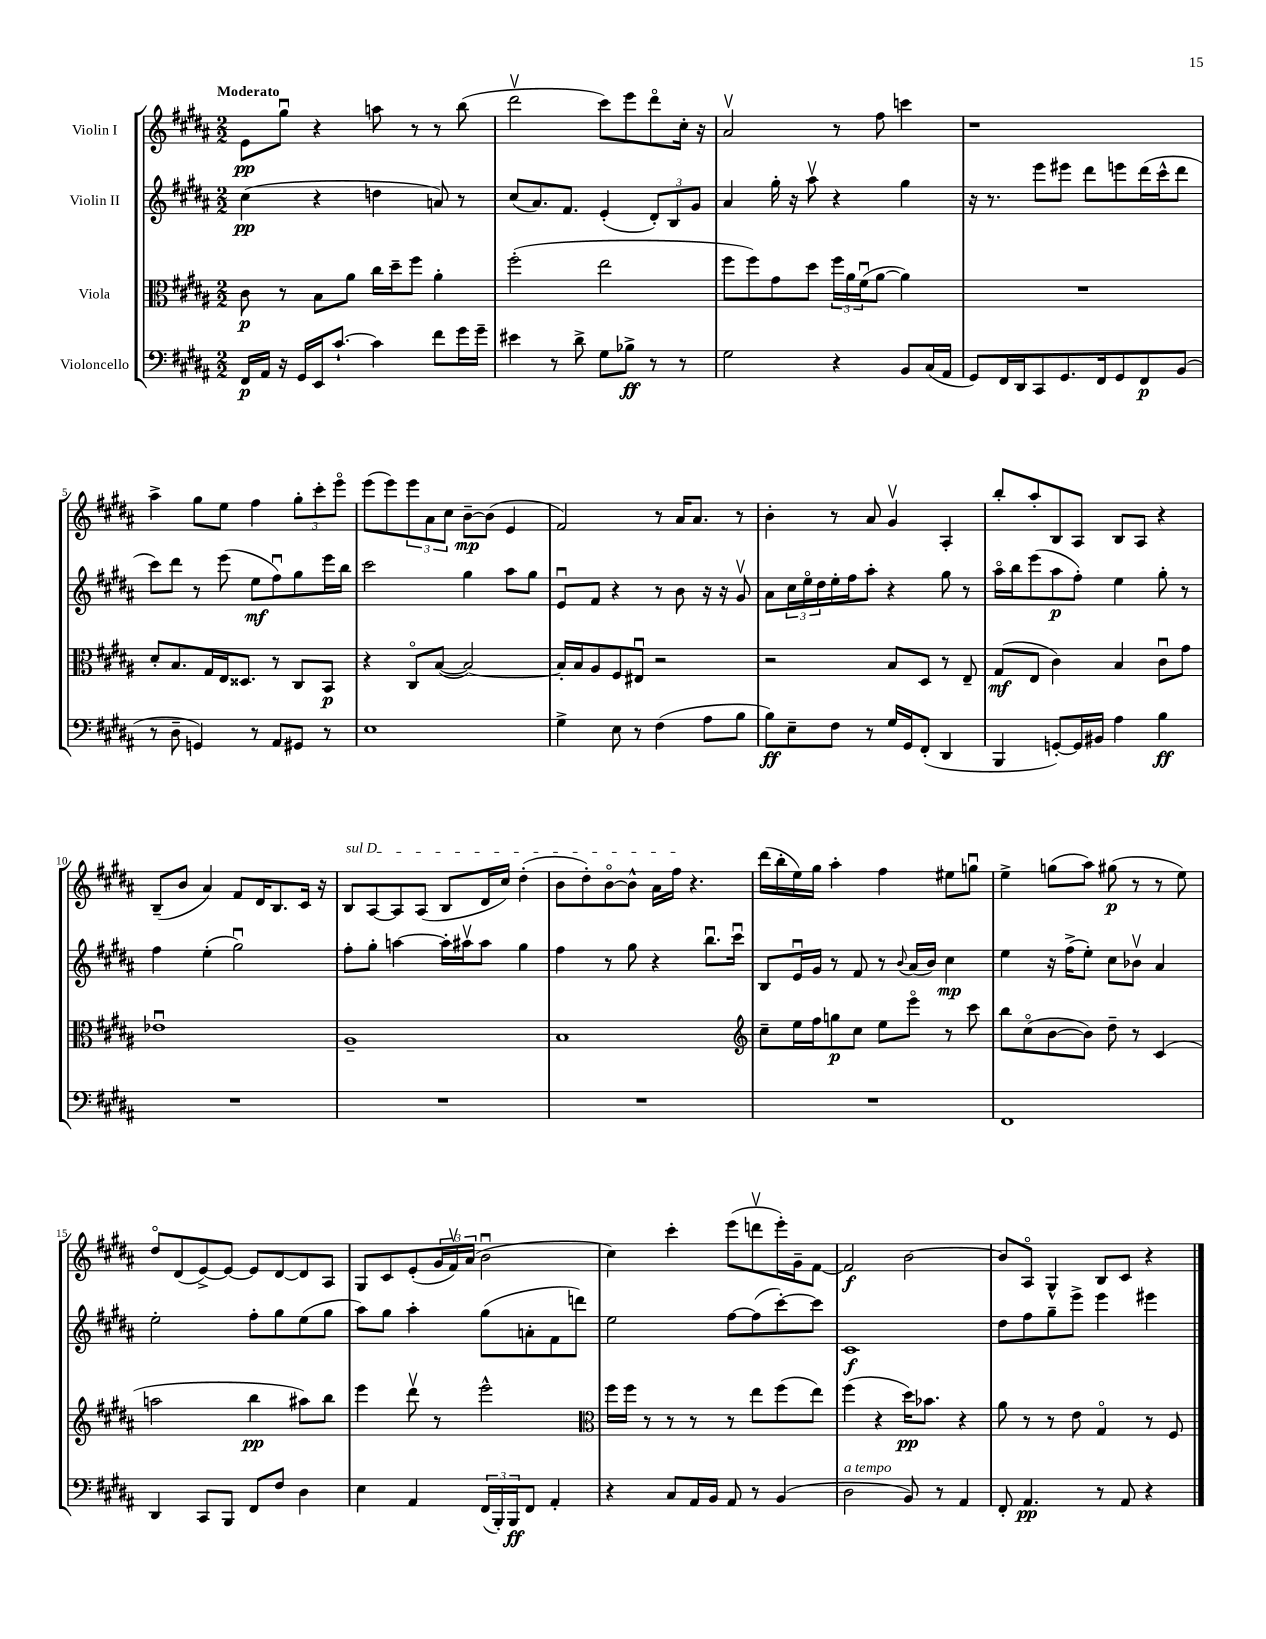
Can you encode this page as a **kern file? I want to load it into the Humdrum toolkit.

**kern	**kern	**kern	**kern
*staff4	*staff3	*staff2	*staff1
*clefF4	*clefC3	*clefG2	*clefG2
*k[f#c#g#d#a#]	*k[f#c#g#d#a#]	*k[f#c#g#d#a#]	*k[f#c#g#d#a#]
*M2/2	*M2/2	*M2/2	*M2/2
16FF#	8c#	(4cc#	8e
16AA#	.	.	.
16r	8r	.	8gg#u
16GG#	.	.	.
16EE	8B	4r	4r
[8.c#`	.	.	.
.	8a#	.	.
4c#]	16cc#	4dd	8aa
.	16dd#~	.	.
.	8ff#	.	8r
8f#	4a#'	8a)	8r
16g#	.	8r	(8bb
16g#~	.	.	.
=	=	=	=
4e#	(2ff#'	(8cc#	2ddd#v
.	.	8.a#)	.
8r	.	.	.
.	.	8.f#	.
8d#^	.	.	.
8G#	2ee	(4e'	8ccc#)
8B-^	.	.	8eee
8r	.	12d#')	8ddd#o
.	.	12B	.
8r	.	.	16cc#'
.	.	12g#	.
.	.	.	16r
=	=	=	=
2G#	8ff#	4a#	2a#v
.	8ff#)	.	.
.	8g#	16gg#'	.
.	.	16r	.
.	8dd#	8aa#v	.
4r	24ff#	4r	8r
.	24a#	.	.
.	(24f#u	.	.
.	[8a#	.	8ff#
8BB	4a#])	4gg#	4ccc
(16C#	.	.	.
16AA#	.	.	.
=	=	=	=
8GG#)	1r	16r	1r
.	.	8.r	.
16FF#	.	.	.
16DD#	.	.	.
8CC#	.	8eee	.
8.GG#	.	8eee#	.
.	.	8ddd#	.
16FF#	.	.	.
8GG#	.	8eee	.
8FF#	.	(16ddd#	.
.	.	16ccc#^^	.
(8BB	.	8ddd#	.
=	=	=	=
8r	8d#'	8ccc#)	4aa#^
8D#~	8.B	8ddd#	.
4GG)	.	8r	8gg#
.	16G#	.	.
.	16E	(8eee	8ee
.	8.D##	.	.
8r	.	8ee	4ff#
8AA#	8r	8ff#u)	.
8GG#	8C#	8gg#	12gg#'
.	.	.	12ccc#'
8r	8BB	16eee	.
.	.	.	12eeeo
.	.	16bb	.
=	=	=	=
1E	4r	2ccc#	(8eee
.	.	.	8eee)
.	8C#o	.	12eee
.	.	.	12a#
.	([8B	.	.
.	.	.	12cc#
.	2B_)	4gg#	[8b~
.	.	.	(8b]
.	.	8aa#	4e
.	.	8gg#	.
=	=	=	=
4G#^	16B']	8eu	2f#)
.	16B	.	.
.	8A#	8f#	.
8E	8F#	4r	.
8r	8E#u	.	.
(4F#	2r	8r	8r
.	.	8b	16a#
.	.	.	8.a#
8A#	.	16r	.
.	.	16r	.
8B	.	8g#v	8r
=	=	=	=
8B)	2r	8a#	4b'
8E~	.	24cc#	.
.	.	24eeo	.
.	.	24dd#	.
8F#	.	16ee'	8r
.	.	16ff#	.
8r	.	8aa#'	8a#
16G#	8B	4r	4g#v
16GG#	.	.	.
(8FF#'	8D#	.	.
4DD#	8r	8gg#	4A#'
.	8E~	8r	.
=	=	=	=
4BBB	(8G#	16aa#o	8bb'
.	.	16bb	.
.	8E	(8eee	8aa#'
[8GG')	4c#)	8aa#	8B
16GG]	.	8ff#')	8A#
16BB#	.	.	.
4A#	4B	4ee	8B
.	.	.	8A#
4B	8c#u	8gg#'	4r
.	8g#	8r	.
=	=	=	=
1r	1e-u	4ff#	(8B~
.	.	.	8b
.	.	(4ee'	4a#)
.	.	2gg#u)	8f#
.	.	.	16d#
.	.	.	8.B
.	.	.	16c#
.	.	.	16r
=	=	=	=
1r	1A#~	8ff#'	8B
.	.	8gg#'	[8A#
.	.	[4aa	8A#]
.	.	.	(8A#
.	.	16aa']	8B
.	.	16aa#v	.
.	.	8aa#	16d#
.	.	.	16cc#)
.	.	4gg#	(4dd#'
=	=	=	=
1r	1B	4ff#	8b
.	.	.	8dd#')
.	.	8r	[8bo
.	.	8gg#	8b^^]
.	.	4r	16a#
.	.	.	16ff#
.	.	.	4.r
.	.	8.bbu	.
.	.	16ccc#u	.
=	=	=	=
*	*clefG2	*	*
1r	8cc#~	8B	(16ddd#
.	.	.	16bb'
.	16ee	16eu	16ee)
.	16ff#	16g#	16gg#
.	8gg	8r	4aa#'
.	8cc#	8f#	.
.	8ee	8r	4ff#
.	.	8qqb	.
.	8eeeo	(16a#	.
.	.	16b)	.
.	8r	4cc#	8ee#
.	8ccc#	.	8ggu
=	=	=	=
1FF#	8bb	4ee	4ee^
.	(8cc#o	.	.
.	[8b	16r	(8gg
.	.	(16ff#^	.
.	8b])	8ee')	8aa#)
.	8dd#~	8cc#	(8gg#
.	8r	8b-v	8r
.	(4c#	4a#	8r
.	.	.	8ee)
=	=	=	=
4DD#	2aa	2ee'	8dd#o
.	.	.	(8d#
8CC#	.	.	[8e^)
8BBB	.	.	8e_
8FF#	4bb	8ff#'	8e]
8F#	.	8gg#	[8d#
4D#	8aa#)	(8ee	8d#]
.	8bb	8gg#	8A#
=	=	=	=
4E	4eee	8aa#)	8G#
.	.	8gg#	8c#
4AA#	8ddd#v	4aa#'	(8e'
.	8r	.	24g#
.	.	.	24f#v)
.	.	.	(24a#
(24FF#	2eee^^	(8gg#	2bu
24BBB')	.	.	.
24BBB	.	.	.
8FF#	.	8a'	.
4AA#'	.	8f#	.
.	.	8ddd)	.
=	=	=	=
*	*clefC3	*	*
4r	16ff#	2ee	4cc#)
.	16ff#	.	.
.	8r	.	.
8C#	8r	.	4ccc#'
16AA#	8r	.	.
16BB	.	.	.
8AA#	8r	[8ff#	(8eee
8r	8ee	(8ff#]	8dddv
(4BB	(8ff#	[8ccc#')	16eee')
.	.	.	16g#~
.	8ee)	8ccc#]	[8f#
=	=	=	=
2D#	(4ff#	1c#	2f#]
.	4r	.	.
8BB)	16dd#)	.	[2b
.	8.b-	.	.
8r	.	.	.
4AA#	4r	.	.
=	=	=	=
8FF#'	8a#	8dd#	8b]
4.AA#	8r	8ff#	8A#o
.	8r	8gg#~	4G#^^
.	8e	8eee^	.
8r	4G#o	4eee	8B
8AA#	.	.	8c#
4r	8r	4eee#	4r
.	8F#	.	.
==	==	==	==
*-	*-	*-	*-
